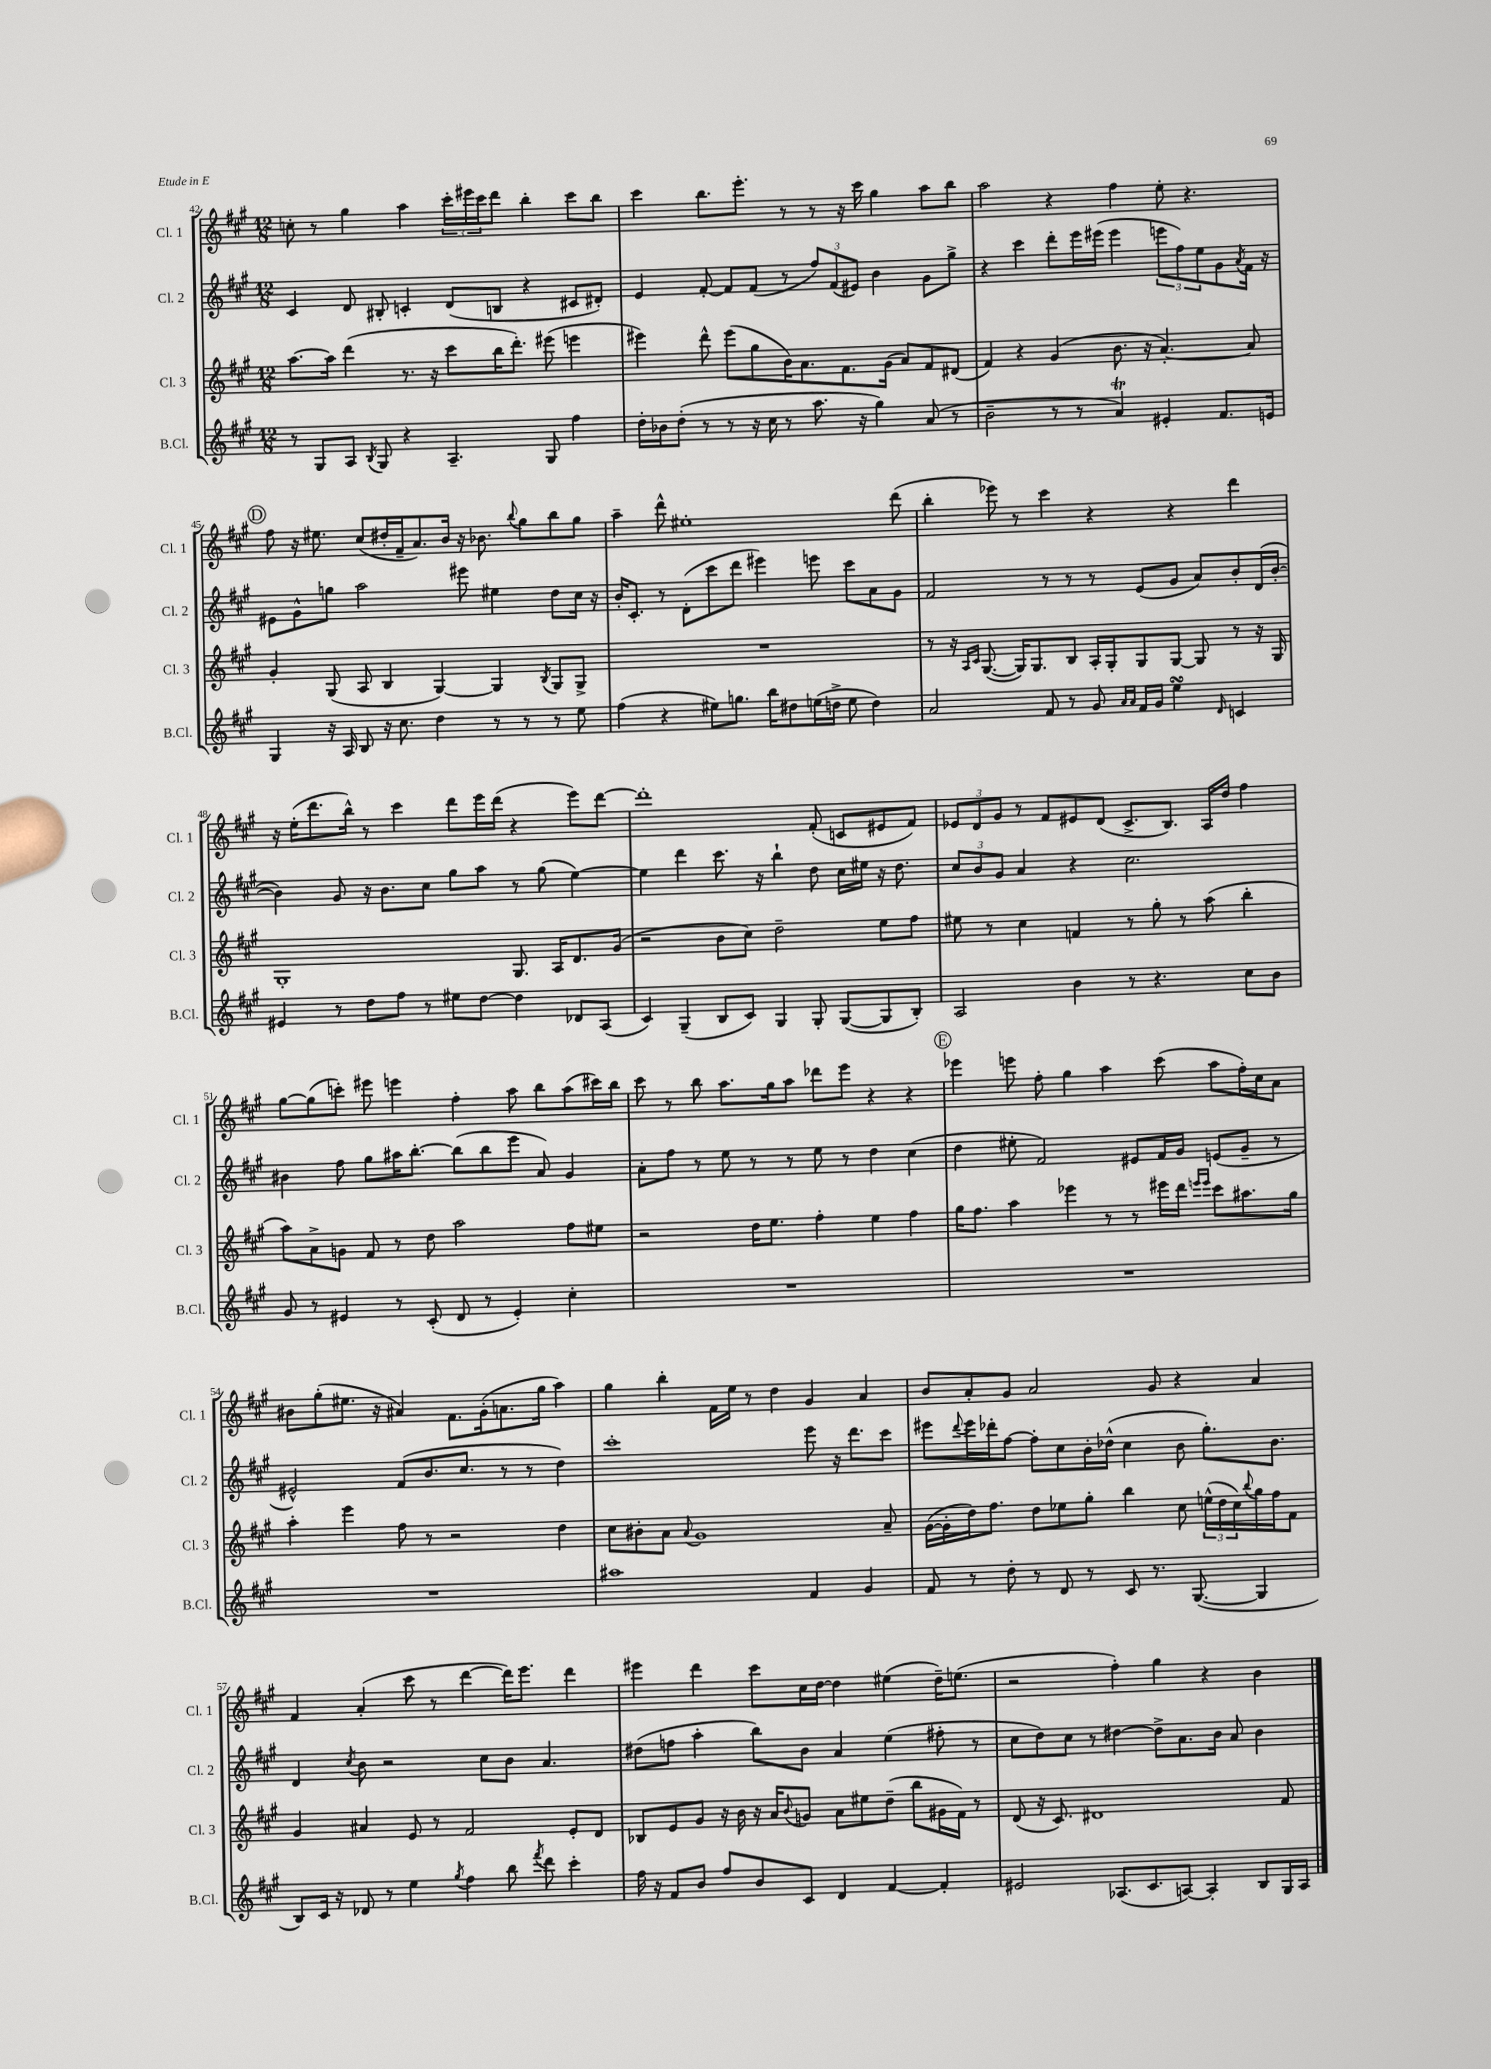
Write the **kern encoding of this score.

**kern	**kern	**kern	**kern
*staff4	*staff3	*staff2	*staff1
*clefG2	*clefG2	*clefG2	*clefG2
*k[f#c#g#]	*k[f#c#g#]	*k[f#c#g#]	*k[f#c#g#]
*M12/8	*M12/8	*M12/8	*M12/8
8r	[8.aa	4c#	8cc'
8G#	.	.	8r
.	16aa]	.	.
8A	(4ddd	8d	4gg#
8qB	.	.	.
8G#	.	8B#'	.
4r	8.r	4c'	4aa
.	16r	.	.
4.A~	8ccc#	(8d	24ccc#'
.	.	.	24eee#
.	.	.	24ccc#
.	16bb	8B	8ddd
.	8.ddd')	.	.
.	.	4r	4bb'
8G#	(8eee#	.	.
4ff#	4eee	8c#	8ccc#
.	.	8d#')	8bb
=	=	=	=
16dd'	4eee#)	4e	4ccc#
16b-	.	.	.
(8dd'	.	.	.
8r	8ddd^^	[8f#'	8.bb
8r	(8eee#	8f#]	.
.	.	.	8.eee'
16r	8gg#	(8f#	.
16cc#	.	.	.
8r	16b)	8r	8r
.	8.a	.	.
8.aa	.	12ff#)	8r
.	.	(12f#	.
.	8.f#	.	16r
.	.	12e#)	.
16r	.	.	16ccc#
4gg#)	.	4b	4gg#
.	(16g#	.	.
.	8a)	.	.
(8a	8f#	8g#	8aa
8r	(8d#	8gg#^	8bb
=	=	=	=
2b~	4f#)	4r	2aa
.	4r	4ccc#	.
8r	(4g#	8ddd'	4r
8r	.	16eee	.
.	.	(16eee#	.
4a)	8.b	4eee#	4ff#
.	16r	.	.
4e#'	[4.a')	12eee	8ee'
.	.	12ff#)	.
.	.	.	4.r
.	.	12ee	.
8.f#	.	8g#	.
.	.	8qa	.
.	8a]	16f#	.
16e	.	16r	.
=	=	=	=
4G#	4g#'	8e#	8ff#
.	.	8g#^^	16r
.	.	.	8.ee#
16r	(8G#	8gg	.
16A	.	.	.
8B	8A	2aa	(8cc#
16r	4B	.	16dd#'
8.cc#	.	.	16f#~
.	.	.	8.a)
4dd	[4G#)	.	.
.	.	.	16b
.	.	8eee#	16r
.	.	.	8.b-
8r	4G#]	4ee#	.
.	.	.	8qqbb
8r	.	.	8gg#
.	8qB	.	.
8r	8G#	8dd	8bb
8ee	8G#^	16cc#	8gg#
.	.	16r	.
=	=	=	=
(4ff#	1.r	16b'	4aa~
.	.	8.c#'	.
4r	.	8r	8ddd^^
.	.	(8d'	1ee#'
8ee#)	.	8ccc#	.
8.gg	.	8ddd	.
.	.	4eee#)	.
16bb	.	.	.
8dd#	.	.	.
(16ee	.	8eee	.
16dd^	.	.	.
8ee	.	8ccc#	.
4dd)	.	8a	.
.	.	8g#	(8ddd
=	=	=	=
2a	8r	2f#	4bb'
.	16r	.	.
.	16qqA	.	.
.	16qqc#	.	.
.	([8.G#	.	.
.	.	.	8eee-)
.	16G#])	.	8r
.	8.G#	.	.
8f#	.	8r	4ccc#
8r	8B	8r	.
8g#	16A'	8r	4r
.	16G#'	.	.
16qqa	.	.	.
16qqa	.	.	.
16f#	8G#	(8e	.
16g#	.	.	.
4ee	[8G#	8g#	4r
.	8G#]	8a)	.
16qqd	.	.	.
4c	8r	8b'	4ddd
.	16r	(16d	.
.	16G#	[16b'	.
=	=	=	=
4e#	1G#'	4b])	16r
.	.	.	(16ee'
.	.	.	8.ddd
8r	.	8g#	.
.	.	.	16bb^^)
8dd	.	16r	8r
.	.	8.b	.
8ff#	.	.	4ccc#
8r	.	8cc#	.
8ee#	.	8gg#	8ddd
[8dd	.	8aa	16eee
.	.	.	(16ddd
4dd]	8.G#	8r	4r
.	.	(8gg#	.
.	16A	.	.
8d-	8.d	[4ee)	8eee)
(8A	.	.	[8ddd
.	(16g#	.	.
=	=	=	=
4c#)	2r	4ee]	1ddd']
(4G#~	.	4ddd	.
8B	8b	8.ccc#	.
8c#)	8cc#)	.	.
.	.	16r	.
4G#	2dd~	4bb`	.
8G#'	.	8dd	(8f#'
([8G#	.	16cc#	8c
.	.	16ee#	.
8G#]	8ee	16r	8e#
.	.	8.dd	.
8B')	8ff#	.	8f#)
=	=	=	=
2A	8ee#	12cc#	12e-
.	.	12b	12d
.	8r	.	.
.	.	12g#	12g#
.	4cc#	4a	8r
.	.	.	8f#
4b	4f	4r	8e#
.	.	.	(8d
8r	8r	2.cc#	8.c#^
4.r	8gg#'	.	.
.	.	.	8.B)
.	8r	.	.
.	(8aa	.	16A
.	.	.	16dd
8cc#	4bb'	.	4ff#
8b	.	.	.
=	=	=	=
8g#	8aa)	4b#	[8gg#
8r	8a^	.	(8gg#]
4e#	8g	8ff#	8ccc')
.	8f#	8gg#	8eee#
8r	8r	16aa#	4eee
.	.	[8.bb'	.
(8c#'	8dd	.	.
8d	2aa	(8bb]	4ff#'
8r	.	8bb	.
4e#')	.	8eee	8aa
.	.	8a)	8bb
4cc#'	8ff#	4g#	(8aa
.	8ee#	.	16ccc#)
.	.	.	16bb
=	=	=	=
1.r	2r	8a'	8ccc#
.	.	8ff#	8r
.	.	8r	8bb
.	.	8ee	8.aa
.	16dd	8r	.
.	8.ee	.	16gg#
.	.	8r	8aa
.	4ff#'	8ee	8ddd-
.	.	8r	8eee
.	4ee	4dd	4r
.	4ff#	(4cc#	4r
=	=	=	=
1.r	16gg#	4dd	4eee-
.	8.ff#	.	.
.	4aa	8ee#'	8eee
.	.	2f#)	8ff#'
.	4eee-	.	4gg#
.	8r	.	4aa
.	8r	8e#	.
.	16eee#	16f#	(8ccc#
.	16ddd	16g#	.
.	16qqeee	.	.
.	16qqeee	.	.
.	8ccc#	(8e	8aa
.	8.aa#	8g#~	16ff#')
.	.	.	16cc#
.	.	8r	8a
.	16gg#	.	.
=	=	=	=
1.r	4aa'	2e#^^)	8b#
.	.	.	(8gg#'
.	4eee	.	8.ee#
.	.	.	16r
.	8ff#	(8f#	4a#)
.	8r	8.b	.
.	2r	.	8.f#
.	.	8.cc#	.
.	.	.	(16g#'
.	.	8r	8.a
.	.	8r	.
.	.	.	16gg#
.	4dd	4dd)	4aa)
=	=	=	=
1aa#	8cc#	1ccc#'	4gg#
.	8b#'	.	.
.	8a	.	4bb'
.	8qqa	.	.
.	1g#	.	.
.	.	.	16f#
.	.	.	16ee
.	.	.	8r
.	.	.	4dd
4f#	.	8eee	4g#
.	.	16r	.
.	.	8.ddd	.
4g#	.	.	4a
.	8a~	8ccc#	.
=	=	=	=
8f#	([16g#	8eee#	8b
.	16g#']	.	.
.	.	8qqddd	.
8r	16dd)	16eee#	8a'
.	8.ff#	16ddd-'	.
8dd'	.	[8ff#	8g#
8r	8dd	8ff#']	2a
8d	8ee-	8cc#	.
8r	8gg#'	16b'	.
.	.	(16dd-^^	.
8c#	4bb	4cc#	.
8.r	.	.	8g#
.	8cc#	8b	4r
([8.G#	.	.	.
.	(24ee^^	8.gg#')	.
.	24dd	.	.
.	24cc#)	.	.
.	8qqbb	.	.
4G#]	16gg#	.	4a
.	16ff#	8.b	.
.	8f#	.	.
=	=	=	=
8B)	4g#	4d	4f#
16c#	.	.	.
16r	.	.	.
.	.	8qcc#	.
8d-	4a#	8b	(4a'
8r	.	2r	.
4ee	8e	.	8ccc#
.	8r	.	8r
8qgg#	.	.	.
4ff#	2f#	.	[4ddd
.	.	8cc#	.
8bb	.	8b	16ddd])
.	.	.	8.eee
8qfff#	.	.	.
8ddd	.	4.a	.
4ccc#'	8e'	.	4ddd
.	8d	.	.
=	=	=	=
16ff#	8B-	(8dd#	4eee#
16r	.	.	.
8f#	8e	8ff	.
8b	8g#	4aa'	4ddd
8ff#	16r	.	.
.	16b	.	.
8b	16r	8bb)	8ccc#
.	16a	.	.
.	8qqb	.	.
8c#	8g	8b	16cc#
.	.	.	[16dd
4d	8a	4a	4dd]
.	8ee#	.	.
[4f#	(8dd~	(4ee	(4ee#
.	8bb	.	.
4f#']	16g#	8ff#'	16dd~)
.	16f#)	.	(8.ee
.	8r	8r	.
=	=	=	=
2e#	(8d	8cc#	2r
.	16r	8dd)	.
.	8.c#)	.	.
.	.	8cc#	.
.	1d#	8r	.
(8.A-	.	[4dd#	4ff#')
8.c#	.	.	.
.	.	8dd#^]	4gg#
[8A)	.	8.a	.
4A']	.	.	4r
.	.	16b	.
.	.	8a	.
8B	.	4b	4b
16G#	8f#	.	.
16A	.	.	.
==	==	==	==
*-	*-	*-	*-
